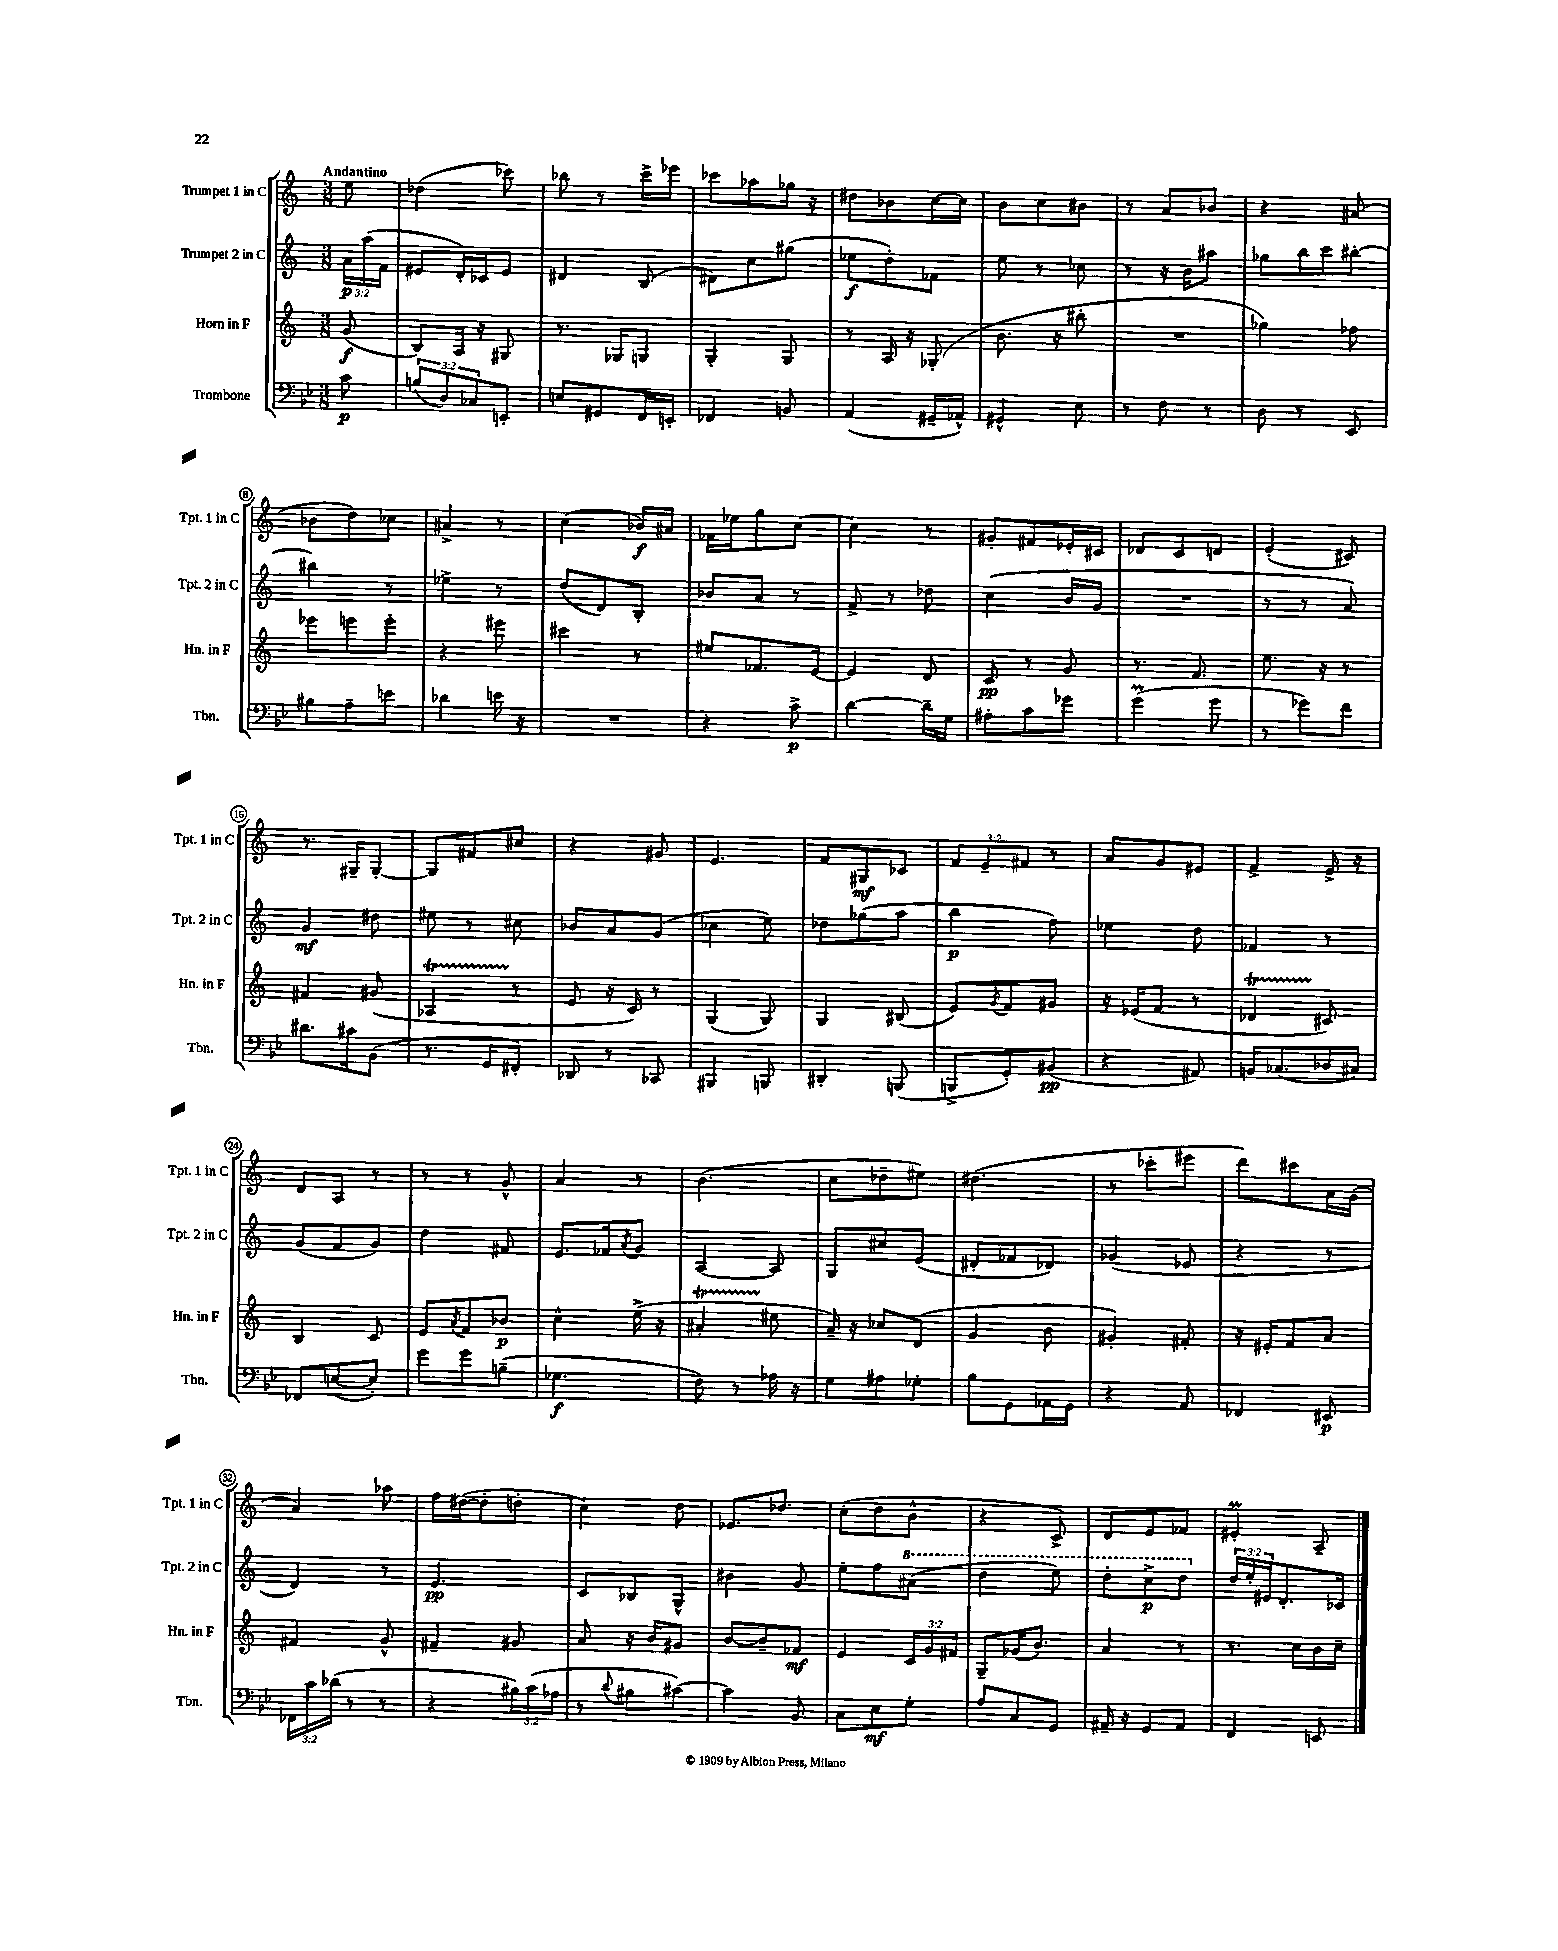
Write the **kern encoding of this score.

**kern	**kern	**kern	**kern
*staff4	*staff3	*staff2	*staff1
*clefF4	*clefG2	*clefG2	*clefG2
*k[b-e-]	*k[]	*k[]	*k[]
*M3/8	*M3/8	*M3/8	*M3/8
8c\	(8g/	24a\LL	8ee\
.	.	(24aa\	.
.	.	24f\JJ	.
=	=	=	=
(12B/L	8B/L)	8e#/L	(4dd-\
12D/)	.	.	.
.	16A/Jk	16d'/L)	.
12C-/	.	.	.
.	16r	16c-/J	.
8EE'/J	8G#/	8e#/J	8ccc-\)
=	=	=	=
8E/L	8.r	4d#/	8bb-\
8GG#/	.	.	8r
.	16G-/LK	.	.
16FF/L	8G/J	(8B/	16ccc^\LL
16EE'/JJ	.	.	16eee-\JJ
=	=	=	=
4FF-/	4G'/	8d#\L)	8ccc-\L
.	.	8cc\	8aa-\
8BB/	8G/	(8gg#\J	16gg-\Jk
.	.	.	16r
=	=	=	=
(4AA/	8r	8ee-\L	8dd#\L
.	16A/	8dd'\)	8b-\
.	16r	.	.
16GG#~/LL	(8G-'/	8f-\J	[16cc\L
16AA-^^/JJ)	.	.	16cc\]JJ
=	=	=	=
4GG#^^/	8.b\	8ee\	8b\L
.	.	8r	8cc\
.	16r	.	.
8E-\	8bb#'\	8cc-\	8b#\J
=	=	=	=
8r	4.r	8r	8r
8F\	.	16r	8a/L
.	.	16b\LK	.
8r	.	8aa#\J	8b-/J
=	=	=	=
8D\	4gg-\)	8gg-\L	4r
8r	.	16bb\L	.
.	.	16ccc\J	.
8EE-/	8ff-\	[8bb#'\J	(8a#/
=	=	=	=
8B#\L	8eee-\L	4bb#\]	8b-\L
8A~\	8eee\	.	8dd\)
8e\J	8eee'\J	8r	8cc-\J
=	=	=	=
4d-\	4r	4ee-^\	4a#^/
16e\	8eee#\	8r	8r
16r	.	.	.
=	=	=	=
4.r	4ccc#\	(8dd/L	(4cc\
.	.	8d/)	.
.	8r	8B'/J	16b-/LL)
.	.	.	16a#/JJ
=	=	=	=
4r	8ee#/L	8b-/L	16f-\LL
.	.	.	16ee-\J
.	8.f-/	8a/J	8gg\
8c^\	.	8r	[8cc\J
.	[16e/Jk	.	.
=	=	=	=
[4d\	4e/]	8f^/	4cc\]
.	.	8r	.
16d~\]LL	8d/	8dd-\	8r
16G\JJ	.	.	.
=	=	=	=
8A#'\L	8c/	(4cc\	8g#'/L
8c\	8r	.	8f#/
8g-\J	8g/	16b/LL	16e-'/L
.	.	16g/JJ	16c#/JJ
=	=	=	=
(4g\	8.r	4.r	8d-/L
.	.	.	8c/
.	8.f/	.	.
8g\	.	.	8d/J
=	=	=	=
8r	8.ee\	8r	(4e'/
8g-\L)	.	8r	.
.	16r	.	.
8f\J	8r	8a/)	8c#/)
=	=	=	=
8.d#\L	4f#/	4g/	8.r
16c#\k	.	.	16G#~/LK
(8BB-\J	(8g#/	8dd#\	[8G#'/J
=	=	=	=
8.r	4A-/	8ee#\	8G#/]L
.	.	8r	8f#/
16GG/LK	.	.	.
8FF#'/J)	8r	8cc#\	8cc#/J
=	=	=	=
8DD-/	8e/	8b-/L	4r
8r	16r	8a/	.
.	16c/)	.	.
8CC-/	8r	(8g/J	8g#/
=	=	=	=
4BBB#/	(4G/	4cc-\	4.e/
8BBB/	8G/)	8ee\)	.
=	=	=	=
4DD#'/	4G/	8dd-\L	8f/L
.	.	(8gg-\	8G#/
(8BBB/	(8B#/	8aa\J	8c-/J
=	=	=	=
8BBB^/L	8e/L)	4bb\	12f/L
.	.	.	12e~/
.	8qg/	.	.
8GG'/)	8f/	.	.
.	.	.	12f#/J
(8BB#/J	8g#/J	8ff\)	8r
=	=	=	=
4r	16r	4ee-\	8a/L
.	(16e-/LK	.	.
.	8f/J	.	8g/
8AA#/)	8r	8dd\	8e#/J
=	=	=	=
16BB/LK	4d-/	4f-/	4f^/
(8.C-/	.	.	.
16D-/L	8c#/)	8r	16e^/
16C#/JJ)	.	.	16r
=	=	=	=
8FF-/L	4B/	(8g/L	8d/L
([8E/	.	8f/	8A/J
8E'/]J)	8c/	8g/J)	8r
=	=	=	=
8g\L	8e/L	4dd\	8r
.	8qa/	.	.
8g\	8f/	.	8r
(8B~\J	8b-/J	8f#/	8g^^/
=	=	=	=
4.G-\	4cc^^\	8.e/L	4a/
.	.	16f-/k	.
.	.	8qa/	.
.	(16ee^\	8g/J	8r
.	16r	.	.
=	=	=	=
8F\)	4a#'/	[4A/	(4.b\
8r	.	.	.
16A-\	8ee#\	8A/]	.
16r	.	.	.
=	=	=	=
8G\L	16a~/)	8G/L	8cc\L
.	16r	.	.
8A#\	8cc-/L	8cc#/	8dd-~\
8G-'\J	(8d/J	(8e/J	8ee#\J)
=	=	=	=
8B-\L	4g/	8d#'/L	(4.dd#\
8GG\	.	8f-/	.
16AA-\L	8b\	8d-/J)	.
16GG\JJ	.	.	.
=	=	=	=
4r	4g#'/)	(4g-/	8r
.	.	.	8ccc-'\L
8AA/	8f#'/	8e-/	8eee#\J
=	=	=	=
4FF-/	16r	4r	8ddd\L)
.	16e#'/LK	.	.
.	8f/	.	8ccc#\
8EE#/	8a/J	8r	16a\L
.	.	.	(16g\JJ
=	=	=	=
24FF-\LL	4f#/	4d/)	4a/)
24c\	.	.	.
(24d-\JJ	.	.	.
8r	.	.	.
8r	8g^^/	8r	8aa-\
=	=	=	=
4r	4f#~/	4.e/	16ff\LL
.	.	.	([16dd#\J
.	.	.	8dd#'\]
24B#\LL)	8g#/	.	8dd'\J
(24c\	.	.	.
24A-\JJ	.	.	.
=	=	=	=
8r	8a/	8c/L	4cc\)
8qqd/	.	.	.
8B#\L	16r	8B-/	.
.	16b/LK	.	.
[8c#\J)	8g#/J	8G^^/J	8dd\
=	=	=	=
4c#\]	[8b/L	4b#\	8.e-/L
.	8b~/]	.	.
.	.	.	8.dd-/J
8BB-/	8f-/J	8g/	.
=	=	=	=
8C\L	4e/	8ee'\L	(8cc'\L
8E-\	.	8ff\	8dd\
8G'\J	24c/LL	(8aa#\J	8b^^\J
.	24g/	.	.
.	24f#/JJ	.	.
=	=	=	=
8A/L	8G~/L	4ddd\	4r
8C/	(16g-/K	.	.
.	8.b/J)	.	.
8GG/J	.	8eee\)	8c^/)
=	=	=	=
16AA#~/	4a/	8ddd'\L	8d/L
16r	.	.	.
8GG/L	.	8ccc^\	8e/
8AA#/J	8r	8ddd\J	8f-/J
=	=	=	=
4FF/	8.r	24dd/LL	4e#'/
.	.	24ee'/	.
.	.	24e#/J	.
.	.	8.d'/	.
.	16cc\LL	.	.
8EE/	16b\	.	8A~/
.	16cc~\JJ	16c-/Jk	.
==	==	==	==
*-	*-	*-	*-
